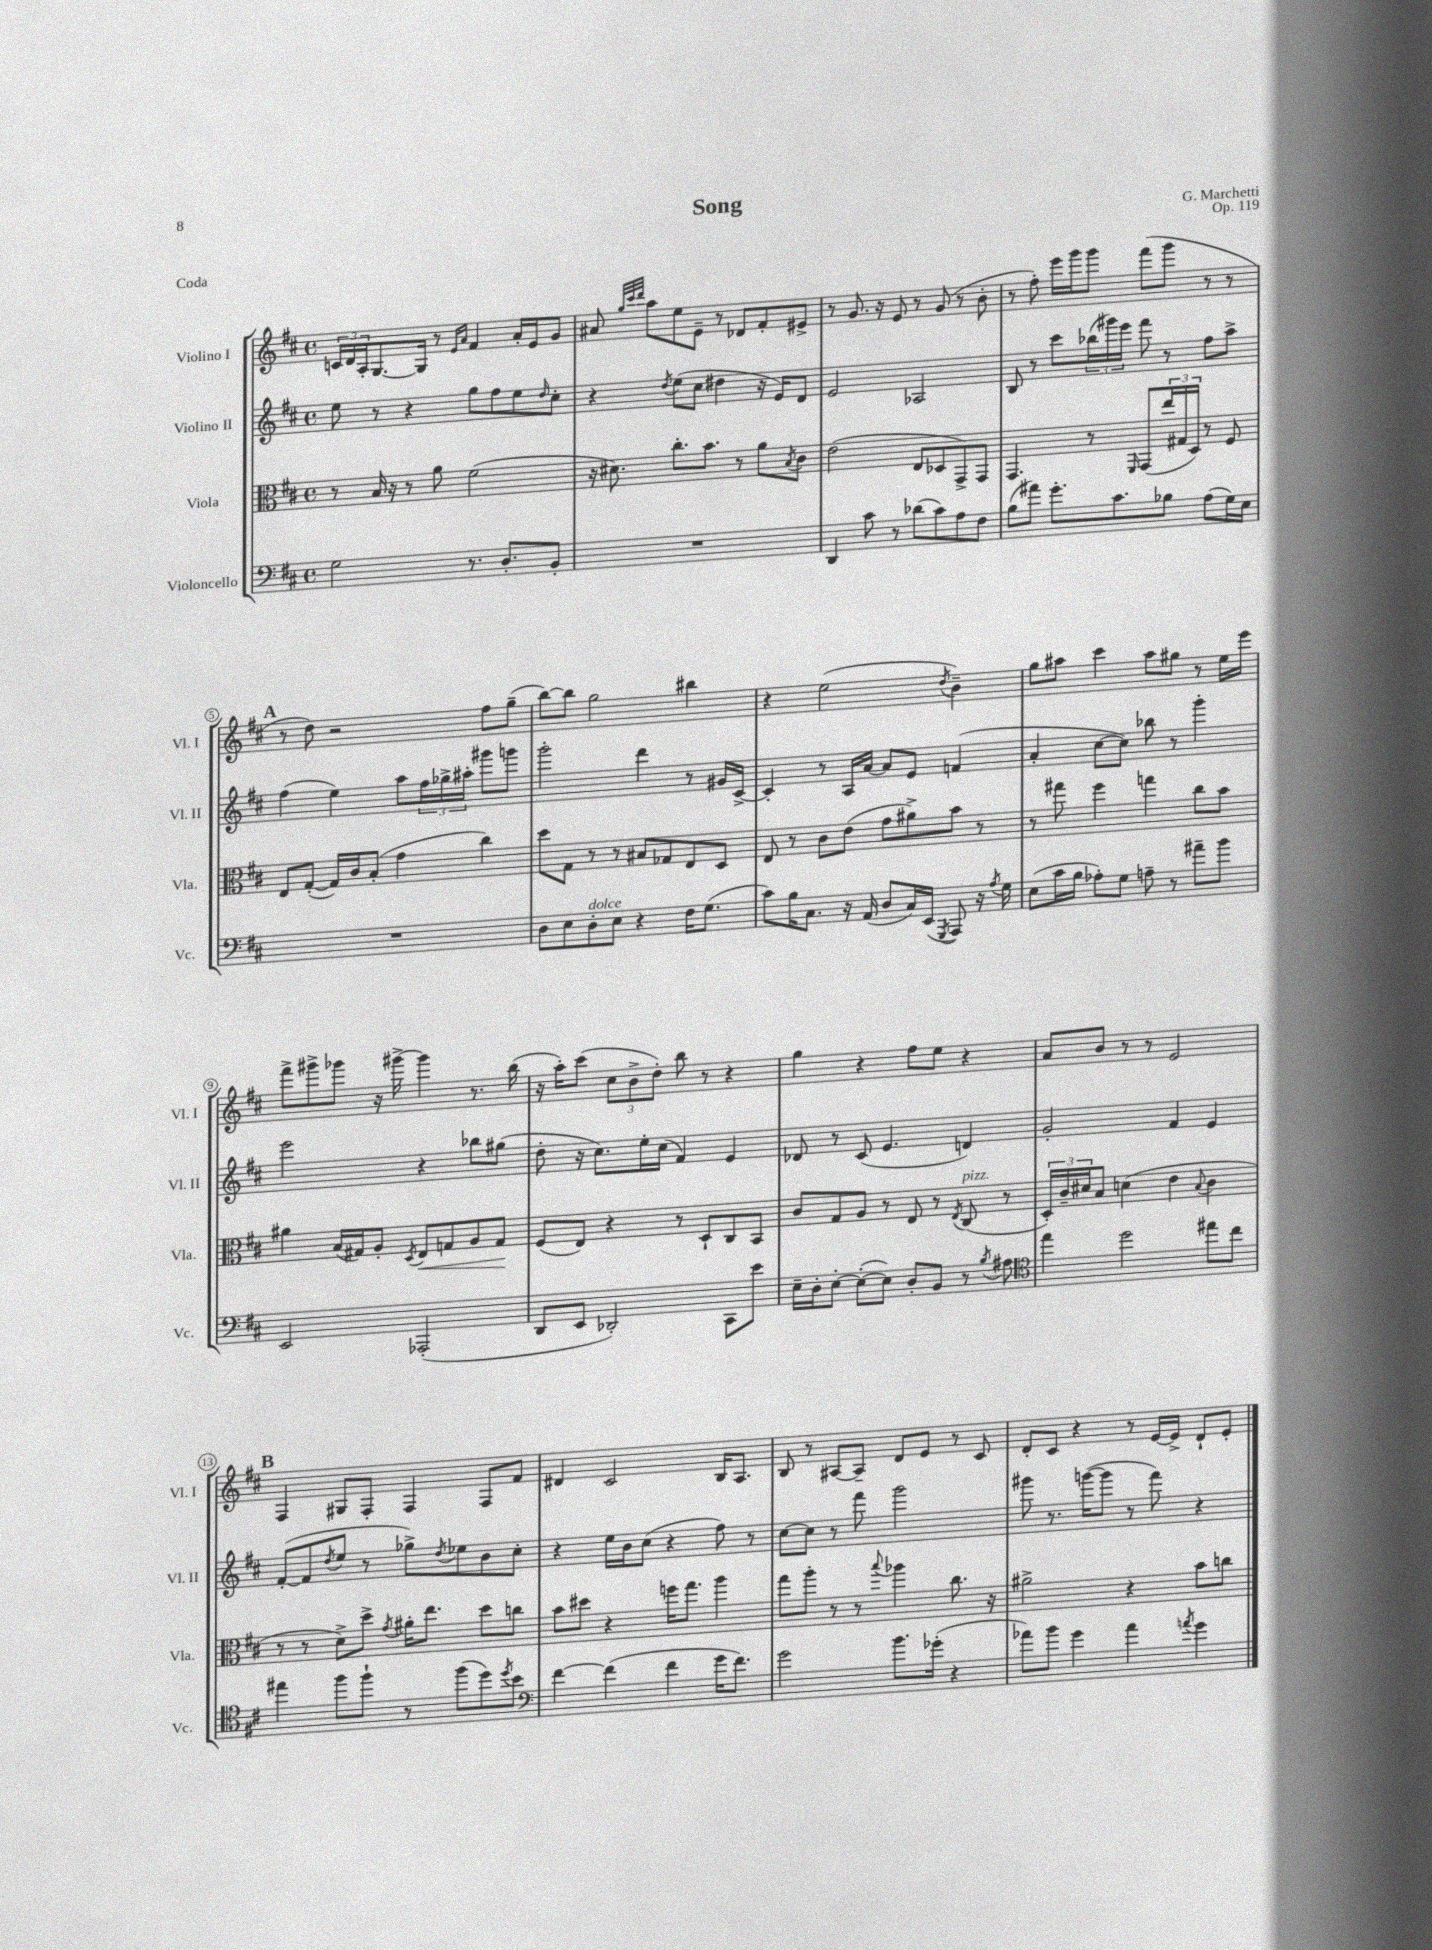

**kern	**kern	**kern	**kern
*staff4	*staff3	*staff2	*staff1
*clefF4	*clefC3	*clefG2	*clefG2
*k[f#c#]	*k[f#c#]	*k[f#c#]	*k[f#c#]
*M4/4	*M4/4	*M4/4	*M4/4
*met(c)	*met(c)	*met(c)	*met(c)
2G	8r	8ee	24c
.	.	.	24d
.	.	.	24A'
.	16B	8r	[8.G
.	16r	.	.
.	8r	4r	.
.	.	.	16G]
.	8a	.	8r
.	.	.	16qqe
.	.	.	16qqa
8.r	(2f#	8gg	4f#
.	.	8ff#	.
8.D'	.	.	.
.	.	8ee	16a'
.	.	.	16e
.	.	16qqdd	.
8BB'	.	8cc#'	8g
=	=	=	=
1r	16r	4r	8a#
.	8.d#)	.	.
.	.	.	32qqgg
.	.	.	32qqccc#
.	.	.	32qqddd
.	.	.	8aa
.	.	8qdd	.
.	8.cc#'	(8ee	8ee
.	.	8cc#	8e~
.	8.b	.	.
.	.	4dd#	8r
.	8r	.	8d-
.	8a	16r	8f#'
.	.	16e)	.
.	8qB	.	.
.	8c#	8d	8e#^
=	=	=	=
4DD	(2e	2e	8r
.	.	.	8.g
8c#	.	.	.
.	.	.	16r
8r	.	.	8e
(8d-	8E	2A-	8r
8c#)	8D-	.	(8g
8A	8GG^)	.	8r
8F#	8GG	.	8b'
=	=	=	=
(8B	4.GG	8B	8r
8a#)	.	8r	8ff#')
8.g'	.	8ccc#	16eee
.	.	.	16ggg
.	8r	(24bb-	8ggg
.	.	24ggg#)	.
8.c#	.	.	.
.	.	24eee	.
.	16qqFF#	.	.
.	(8GG	8fff#	(8fff#
8B-	24ee	8r	8ggg
.	24G#	.	.
.	24D)	.	.
(8A	8r	8ff#	8r
16G)	8F#	8aa^	8r
16E	.	.	.
=	=	=	=
1r	8E	(4ff#	8r
.	([8G'	.	8dd)
.	16G])	4ee)	2r
.	16c#	.	.
.	(8B'	.	.
.	4g	8aa	.
.	.	24ff#	.
.	.	24gg-^	.
.	.	24aa#'	.
.	4cc#)	8ggg#	8ff#
.	.	8ggg	(8gg~
=	=	=	=
8D	8dd	2ggg'	[8bb)
8E	8G	.	8bb]
8D'	8r	.	2gg
8E	8r	.	.
4r	8B#	4ddd	.
.	8G-	.	.
16F#	8E	8r	4bb#
(8.G	.	.	.
.	8D	16g#	.
.	.	[16c#^	.
=	=	=	=
8c#)	8E	4c#']	4r
16B	8r	.	.
8.C#	.	.	.
.	8c#	8r	(2ee
16r	(8e	16A	.
(16AA	.	[16a	.
8D	8g	8a]	.
16C#)	8a#^)	8e	.
(16EE	.	.	.
8qGGG	.	.	8qdd
8AAA)	8b	(4f	4b~)
16r	8r	.	.
8qA	.	.	.
16G	.	.	.
=	=	=	=
(8E	8r	4a'	8gg
16c#	8gg#	.	8aa#
16B	.	.	.
8A-')	4ff#	[8cc#	4ccc#
8G	.	8cc#])	.
8A~	4gg	8bb-	8aa#
8r	.	8r	8gg#
8a#~	8cc#	4ggg'	8r
8b	8b	.	16ee
.	.	.	16eee
=	=	=	=
2EE	4a#	2eee	8fff#^
.	.	.	8ggg#^
.	(16B	.	8ggg-
.	16G#)	.	.
.	8A'	.	16r
.	.	.	[16ggg#^
.	8qD	.	.
(2AAA-'	8E	4r	4ggg#]
.	8G	.	.
.	8A	8bb-	8.r
.	8G	(8gg#	.
.	.	.	(16bb
=	=	=	=
8DD	(8F#	8dd'	16r
.	.	.	16aa')
8EE	8E)	16r	(8ccc#
.	.	8.cc#)	.
2DD-')	4r	.	12cc#
.	.	.	12b^
.	.	16ee'	.
.	.	.	12dd')
.	.	(16cc#	.
.	8r	4f#)	8bb
.	8D`	.	8r
8CC#	8C#	4e	4r
8e	8BB	.	.
=	=	=	=
16E~	8c#	8d-	4gg
16D'	.	.	.
[8E'	8G	8r	.
(8E'_	8A	(8c#	4r
8E])	8r	4.e	.
8D'	8E	.	8ff#
8BB	8r	.	8ee
.	8qE	.	.
8r	(8C#	4d)	4r
8qB	.	.	.
8A#	8r	.	.
=	=	=	=
*clefC4	*	*	*
4ee	24D')	2g'	8a
.	24c#~	.	.
.	24d#	.	.
.	8B	.	8b
2dd	(4d	.	8r
.	.	.	8r
.	4e	4f#	2e
.	8qqB	.	.
8ee#	4c#	4e	.
8cc#	.	.	.
=	=	=	=
4ee#	8r	([8f#'	4F#
.	8r	8f#]	.
.	.	8qdd	.
8ff#	8d^)	8ee	8G#
8ff#`	8dd^	8r	8F#'
.	8qg	.	.
8r	16a#'	8gg-^)	4F#
.	8.ee	.	.
.	.	8qdd	.
(8ff#	.	8ee-	.
8dd)	8dd	8b	8F#
8qdd	.	.	.
8b	8cc	8cc#'	8f#
=	=	=	=
*clefF4	*	*	*
[4f#	8b	4r	4d#
.	8dd#	.	.
(4f#]	4r	16ee	2c#
.	.	16b	.
.	.	(8cc#	.
4f#	16ff	4r	.
.	8.gg	.	.
16g	4aa	8ff#)	16B
8.f#)	.	.	8.A
.	.	8r	.
=	=	=	=
2g	8gg	[8cc#	8B
.	8aa'	8cc#]	8r
.	8r	8r	[8A#
.	8r	8fff#	8A#~]
.	8qqbb	.	.
8.b	4aa-	2ggg	8d
.	.	.	8e
(16g-'	.	.	.
4r	8.cc#	.	8r
.	.	.	8c#
.	16r	.	.
=	=	=	=
8a-)	2a#^	8ggg#	8d'
8b	.	8.r	8c#
4g	.	.	4r
.	.	([16ggg	.
.	.	8ggg]	.
4a-	4r	8r	8r
.	.	8fff#)	[16e
.	.	.	16e^]
8qa	.	.	.
4g	8b	4r	8d`
.	8cc	.	8e'
==	==	==	==
*-	*-	*-	*-
